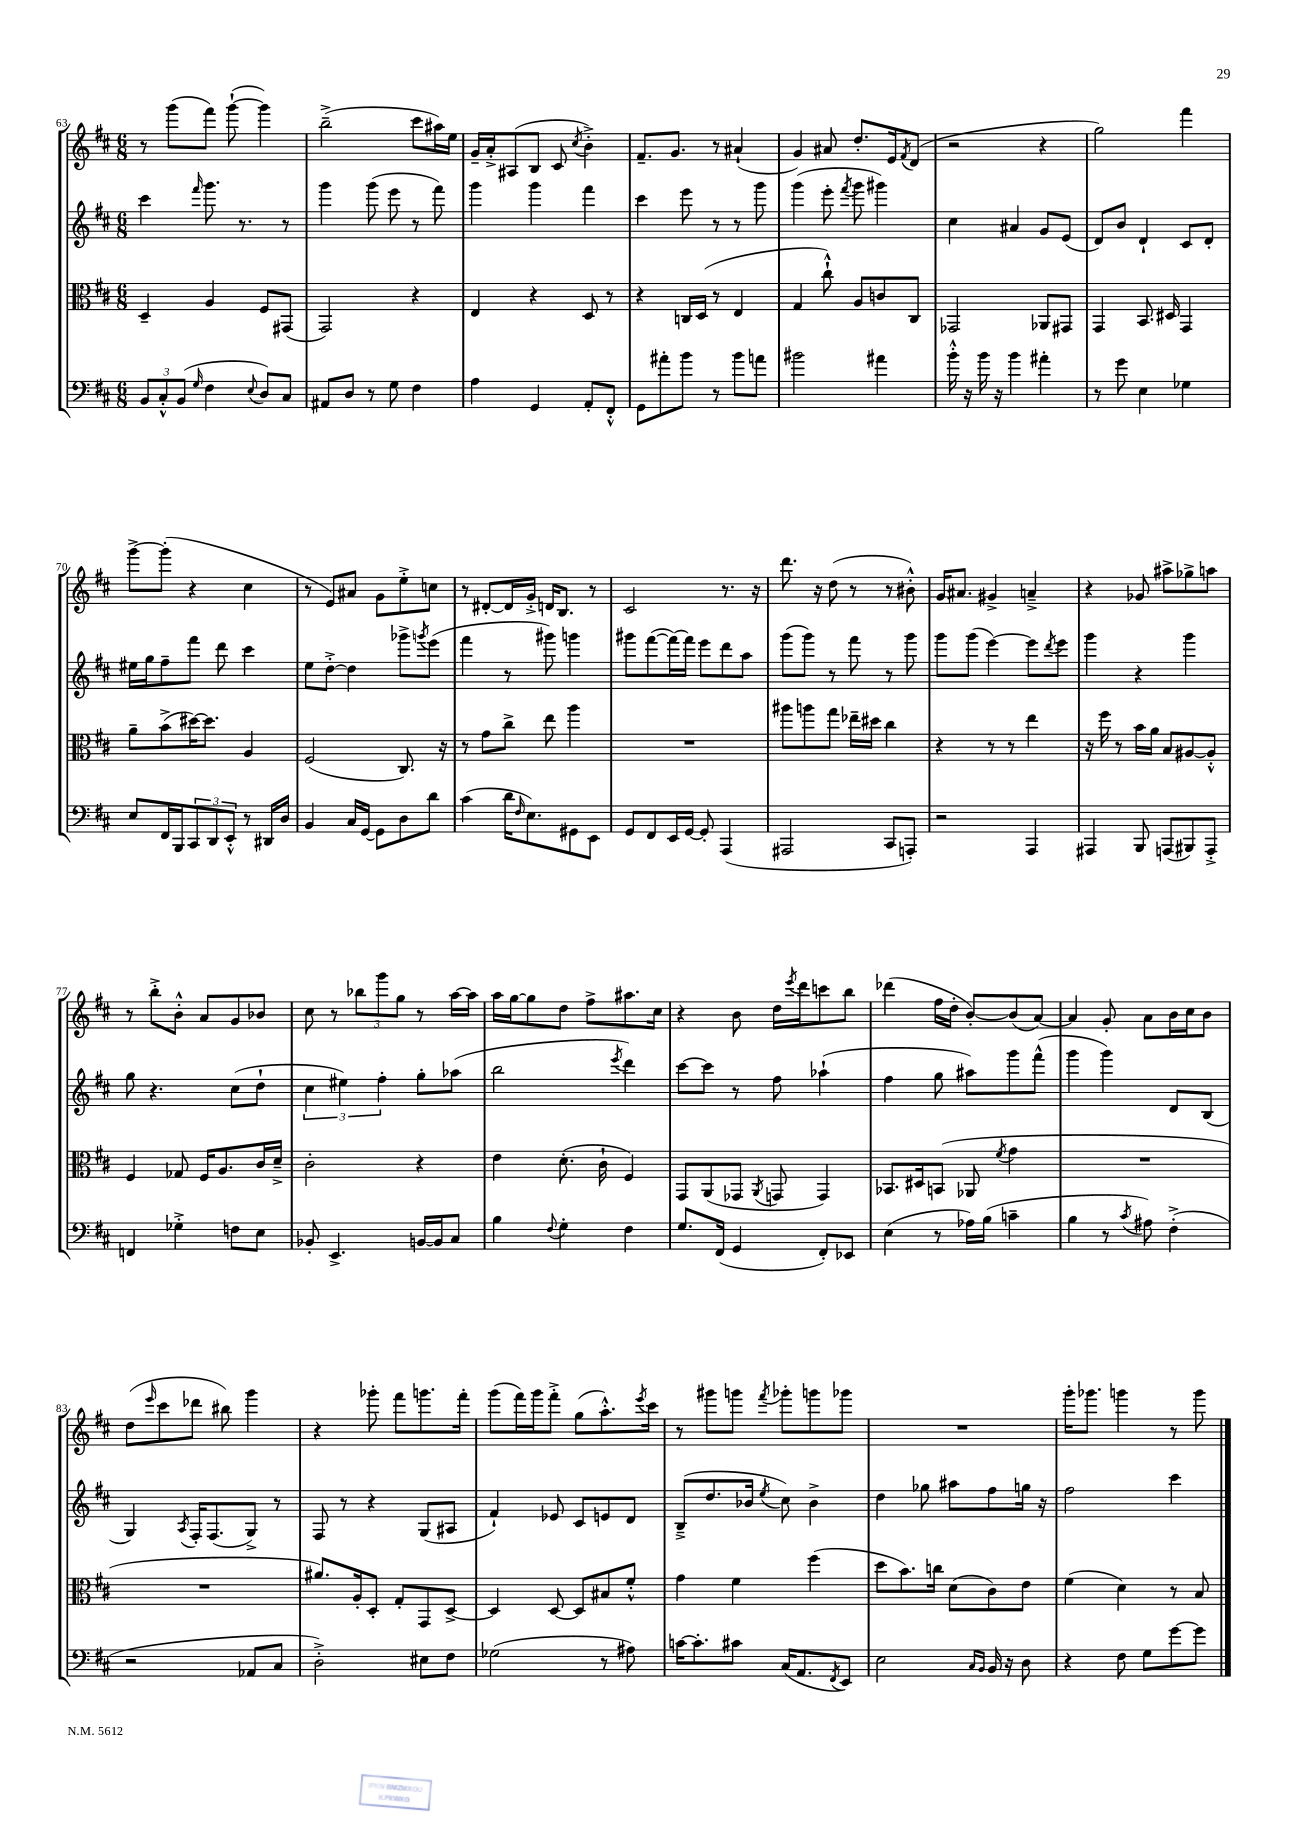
<<
\new StaffGroup <<
\new Staff = "s0" {
    \clef treble \key d \major \numericTimeSignature \time 6/8
    r8 g'''8( fis'''8) g'''8~-!( g'''4) |
    b''2--->( cis'''8 ais''16) e''16 |
    g'16-- a'16-.-> ais8( b8 cis'8 \acciaccatura { cis''8 } b'4-.->) |
    fis'8.-- g'8. r8 ais'4-!( |
    g'4) ais'8 d''8.-. e'16 \acciaccatura { fis'8 } d'8( |
    r2 r4 |
    g''2) fis'''4 |
    g'''8~-> g'''8-.( r4 cis''4 |
    r8 e'8) ais'8 g'8 e''8-.-> c''8 |
    r8 dis'8~-. dis'16 g'16-.-> d'16 b8. r8 |
    cis'2 r8. r16 |
    d'''8. r16 d''8( r8 r8 bis'8-.-^) |
    g'16 ais'8. gis'4-> a'4---> |
    r4 ges'8 ais''8-> ges''8-> a''8 |
    r8 b''8-.-> b'8-.-^ a'8 g'8 bes'8 |
    cis''8 r8 \tuplet 3/2 { bes''8 g'''8 g''8 } r8 a''16~ a''16 |
    a''16 g''16~ g''8 d''8 fis''8-> ais''8. cis''16 |
    r4 b'8 d''16 \acciaccatura { e'''8 } d'''16 c'''8 b''8 |
    des'''4( fis''16 d''16-. b'8~-.) b'8( a'8~) |
    a'4 g'8-. a'8 b'16 cis''16 b'8 |
    d''8( \grace { e'''16 } cis'''8 des'''8 bis''8) g'''4 |
    r4 ges'''8-. fis'''8 g'''8. fis'''16-. |
    g'''8( fis'''16) g'''16 fis'''8-.-> g''8( a''8.-.-^) \acciaccatura { e'''8 } cis'''16 |
    r8 gis'''8 g'''8 \acciaccatura { fis'''8 } ges'''8-. g'''8 ges'''8 |
    R2. |
    g'''16-. ges'''8. g'''4 r8 g'''8 \bar "|." |
}
\new Staff = "s1" {
    \clef treble \key d \major \numericTimeSignature \time 6/8
    cis'''4 \grace { fis'''16 } g'''8. r8. r8 |
    g'''4 g'''8( e'''8 r8 fis'''8) |
    g'''4 g'''4 fis'''4 |
    cis'''4 e'''8 r8 r8 g'''8 |
    g'''4( e'''8-. \acciaccatura { fis'''8 } g'''8 gis'''4) |
    cis''4 ais'4 g'8 e'8( |
    d'8) b'8 d'4-! cis'8 d'8-. |
    eis''16 g''16 fis''8-- fis'''8 d'''8 cis'''4 |
    e''8 d''8~-.-> d''4 ges'''8-> \acciaccatura { g'''8 } e'''8( |
    fis'''4 r8 gis'''8) g'''4 |
    gis'''8 fis'''8~( fis'''16~) fis'''16 e'''8 d'''8 a''8 |
    g'''8( g'''8) r8 fis'''8 r8 g'''8 |
    g'''8 g'''8( e'''4~) e'''8 \acciaccatura { d'''8 } e'''8 |
    g'''4 r4 g'''4 |
    g''8 r4. cis''8( d''8-! |
    \tuplet 3/2 { cis''4 eis''4) fis''4-. } g''8-. aes''8( |
    b''2 \acciaccatura { e'''8 } d'''4) |
    cis'''8~ cis'''8 r8 fis''8 aes''4-!( |
    fis''4 g''8 ais''8) g'''8 fis'''8-^( |
    g'''4 g'''4) d'8 b8( |
    g4) \acciaccatura { a8 } fis16-. fis8.( g8->) r8 |
    fis8 r8 r4 g8( ais8 |
    fis'4-!) ees'8 cis'8 e'8 d'8 |
    b8--->( d''8. bes'16 \acciaccatura { e''8 } cis''8) bes'4-> |
    d''4 ges''8 ais''8 fis''8 g''16 r16 |
    fis''2 cis'''4 \bar "|." |
}
\new Staff = "s2" {
    \clef alto \key d \major \numericTimeSignature \time 6/8
    d4-- a4 fis8 gis,8( |
    g,2) r4 |
    e4 r4 d8 r8 |
    r4 c16 d16( r8 e4 |
    g4 cis''8-!-^) a8 c'8 cis8 |
    ges,2 aes,8 gis,8 |
    g,4 b,8. dis16 g,4 |
    a'8-- b'8->( dis''16~) dis''8. a4 |
    fis2( cis8.) r16 |
    r8 g'8 cis''8-> e''8 a''4 |
    R2. |
    ais''8 a''8 g''8 ees''16-- dis''16 cis''4 |
    r4 r8 r8 e''4 |
    r16 fis''16 r8 b'16 a'16 b8 ais8~ ais8-.-^ |
    fis4 ges8 fis16 a8. cis'16 d'16---> |
    cis'2-. r4 |
    e'4 d'8.-.( cis'16-! fis4) |
    g,8 a,8( ges,8 \acciaccatura { a,8 } g,8 g,4) |
    bes,8. dis16 b,8( aes,8 \acciaccatura { fis'8 } g'4 |
    R2. |
    R2. |
    ais'8.) a16-. d8-. g8-. g,8 d8~-> |
    d4 d8~ d8 bis8 fis'8-.-^ |
    g'4 fis'4 fis''4( |
    d''8 b'8.) c''16 d'8( cis'8) e'8 |
    fis'4( d'4) r8 b8 \bar "|." |
}
\new Staff = "s3" {
    \clef bass \key d \major \numericTimeSignature \time 6/8
    \tuplet 3/2 { b,8 cis8-.-^ b,8( } \grace { g16 } fis4 \appoggiatura { e8 } d8) cis8 |
    ais,8 d8 r8 g8 fis4 |
    a4 g,4 a,8-. fis,8-.-^ |
    g,8 ais'8-. b'8 r8 b'8 a'8 |
    bis'2 ais'4 |
    b'16-.-^ r16 b'16 r16 b'4 ais'4-. |
    r8 g'8 e4 ges4 |
    e8 fis,16 b,,16 \tuplet 3/2 { cis,8 d,8 e,8-.-^ } r8 dis,16 d16 |
    b,4 cis16 g,16~ g,8 d8 d'8 |
    cis'4( d'16 \grace { fis16 } e8.) gis,8 e,8 |
    g,8 fis,8 e,16 g,16~ g,8-. a,,4( |
    ais,,2 cis,8 a,,8-.) |
    r2 a,,4 |
    ais,,4 b,,8 a,,8( bis,,8) a,,8-.-> |
    f,4 ges4-.-> f8 e8 |
    bes,8-. e,4.-> b,16~ b,16 cis8 |
    b4 \appoggiatura { fis8 } g4-. fis4 |
    g8. fis,16( g,4 fis,8-.) ees,8 |
    e4( r8 aes16) b16( c'4-- |
    b4 r8 \acciaccatura { cis'8 } ais8) fis4-.->( |
    r2 aes,8 cis8 |
    d2-.->) eis8 fis8 |
    ges2( r8 ais8) |
    c'16~ c'8.-. cis'8 cis16( a,8. \acciaccatura { fis,8 } e,8) |
    e2 \grace { cis16 b,16 } b,16 r16 d8 |
    r4 fis8 g8 g'8~ g'8 \bar "|." |
}
>>
>>
\layout { \context { \Score currentBarNumber = #63 } }
